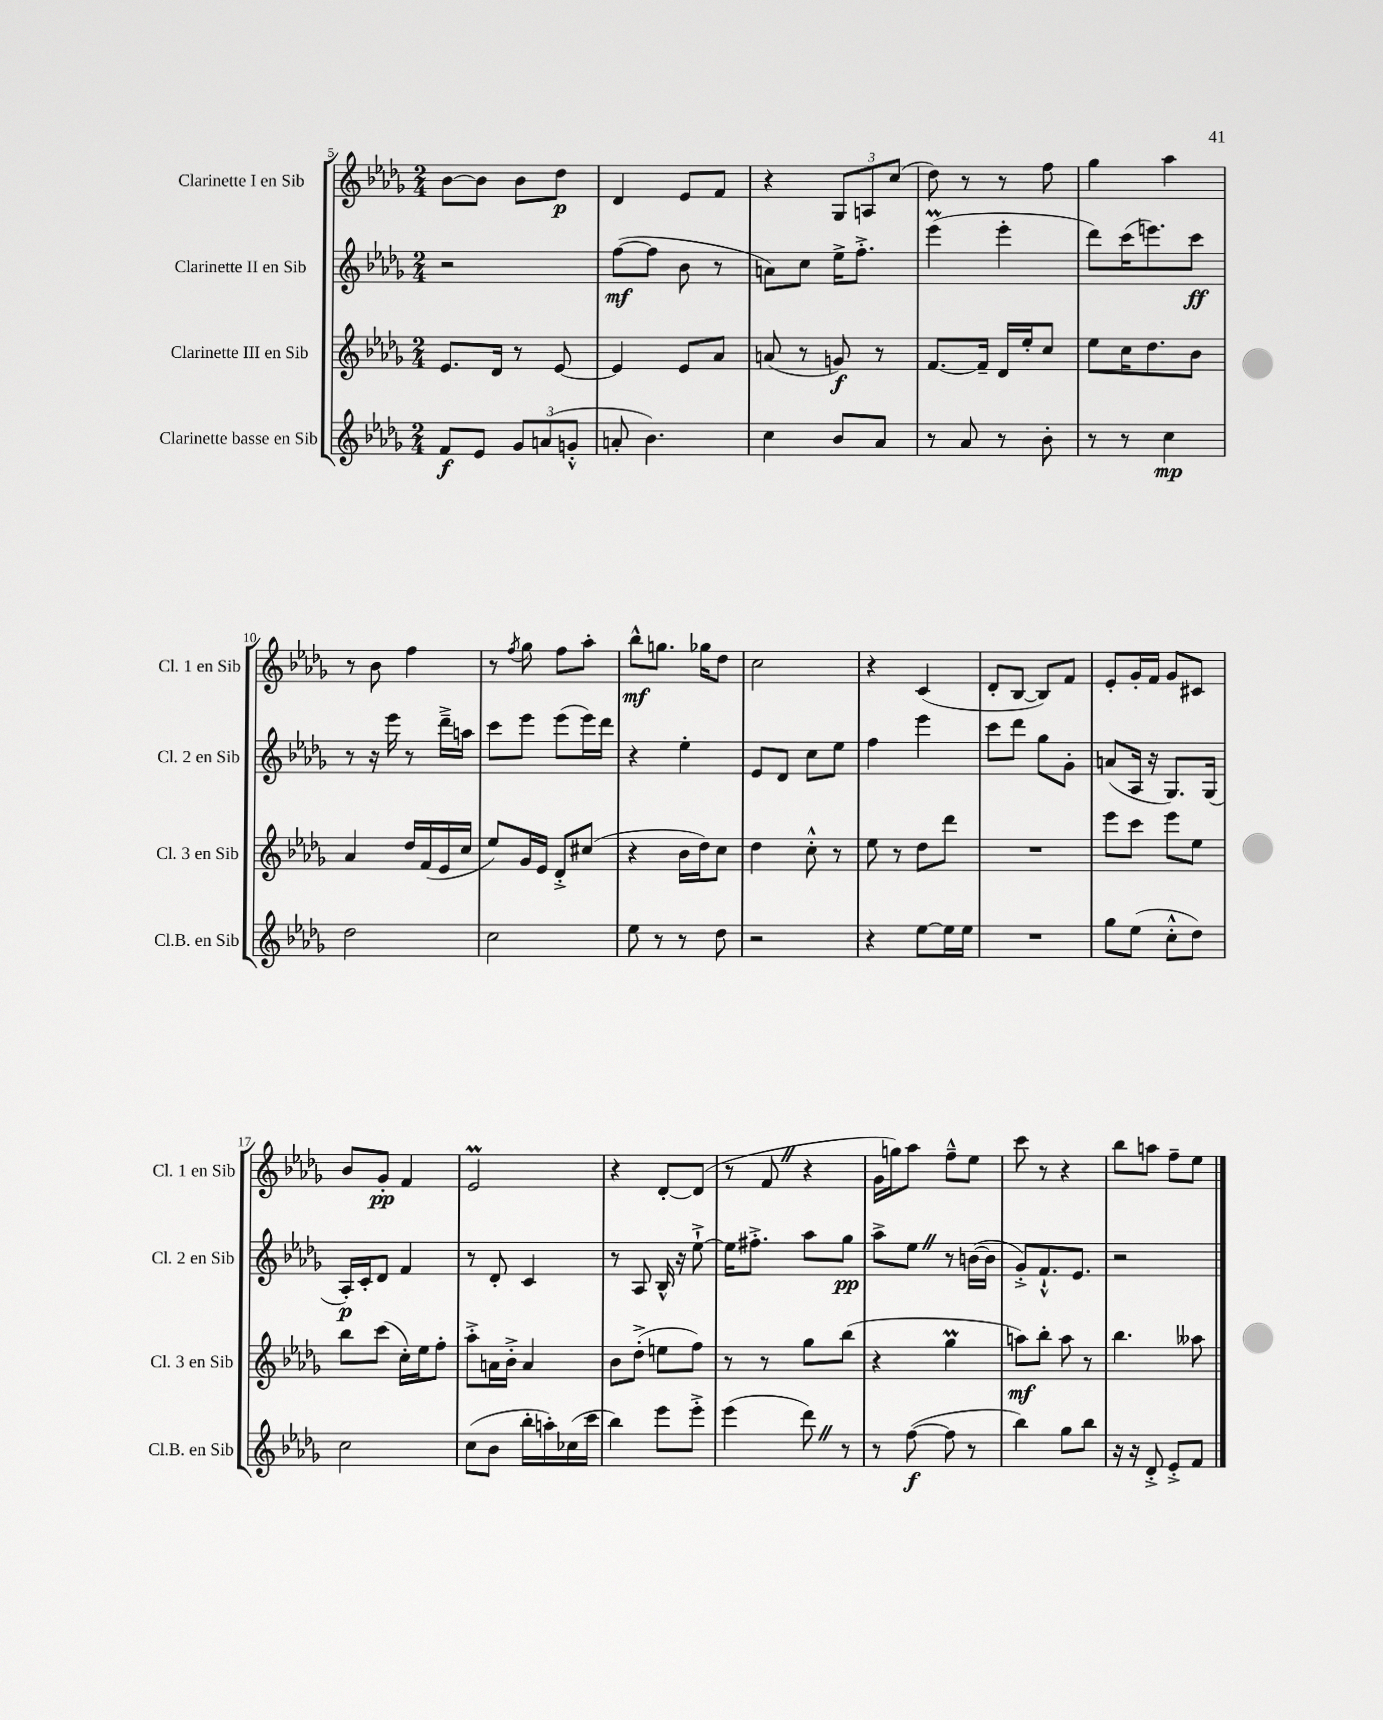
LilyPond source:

<<
\new StaffGroup <<
\new Staff = "s0" \with { instrumentName = "Clarinette I en Sib" shortInstrumentName = "Cl. 1 en Sib" } {
    \clef treble \key des \major \numericTimeSignature \time 2/4
    bes'8~ bes'8 bes'8 des''8\p |
    des'4 ees'8 f'8 |
    r4 \tuplet 3/2 { ges8 a8 c''8( } |
    des''8) r8 r8 f''8 |
    ges''4 aes''4 |
    r8 bes'8 f''4 |
    r8 \acciaccatura { f''8 } ges''8 f''8 aes''8-. |
    bes''8-^\mf g''8. ges''16 des''8 |
    c''2 |
    r4 c'4( |
    des'8-. bes8~ bes8) f'8 |
    ees'8-. ges'16-. f'16 ges'8 cis'8 |
    bes'8 ges'8-.\pp f'4 |
    ees'2\prall |
    r4 des'8~-. des'8( |
    r8 f'8 \once \override BreathingSign.text = \markup { \musicglyph "scripts.caesura.straight" } \breathe r4 |
    ges'16 g''16) aes''8 f''8---^ ees''8 |
    c'''8 r8 r4 |
    bes''8 a''8 f''8-- ees''8 \bar "|." |
}
\new Staff = "s1" \with { instrumentName = "Clarinette II en Sib" shortInstrumentName = "Cl. 2 en Sib" } {
    \clef treble \key des \major \numericTimeSignature \time 2/4
    r2 |
    f''8~\mf( f''8 bes'8 r8 |
    a'8) c''8 ees''16-> f''8.-.-> |
    ees'''4\prall( ees'''4-. |
    des'''8) c'''16( e'''8.) c'''8\ff |
    r8 r16 ees'''16 r8 des'''16---> a''16 |
    c'''8 ees'''8 ees'''8( ees'''16) des'''16 |
    r4 ees''4-. |
    ees'8 des'8 c''8 ees''8 |
    f''4 ees'''4 |
    c'''8 des'''8 ges''8 ges'8-. |
    a'8( aes16 r16 ges8.) ges16( |
    aes16-.\p) c'16-. des'8 f'4 |
    r8 des'8-. c'4 |
    r8 aes8 bes16-^ r16 ees''8~-!-> |
    ees''16 fis''8.-.-> aes''8 ges''8\pp |
    aes''8-> ees''8 \once \override BreathingSign.text = \markup { \musicglyph "scripts.caesura.straight" } \breathe r8 b'16~( b'16 |
    ges'8-.->) f'8.-!-^ ees'8. |
    r2 \bar "|." |
}
\new Staff = "s2" \with { instrumentName = "Clarinette III en Sib" shortInstrumentName = "Cl. 3 en Sib" } {
    \clef treble \key des \major \numericTimeSignature \time 2/4
    ees'8. des'16 r8 ees'8~ |
    ees'4 ees'8 aes'8 |
    a'8( r8 g'8\f) r8 |
    f'8.~ f'16-- des'16 ees''16-. c''8 |
    ees''8 c''16 des''8. bes'8 |
    aes'4 des''16 f'16( ees'16 c''16 |
    ees''8) ges'16 ees'16 des'8-.-> cis''8( |
    r4 bes'16 des''16) c''8 |
    des''4 c''8-.-^ r8 |
    ees''8 r8 des''8 des'''8 |
    R2 |
    ees'''8 c'''8 ees'''8 ees''8 |
    bes''8 c'''8( c''16-.) ees''16 f''8-. |
    aes''8-.-> a'16 bes'16-.-> a'4 |
    bes'8 des''8-.->( e''8 f''8) |
    r8 r8 ges''8 bes''8( |
    r4 ges''4\prall |
    a''8\mf) bes''8-. a''8 r8 |
    bes''4. aeses''8 \bar "|." |
}
\new Staff = "s3" \with { instrumentName = "Clarinette basse en Sib" shortInstrumentName = "Cl.B. en Sib" } {
    \clef treble \key des \major \numericTimeSignature \time 2/4
    f'8\f ees'8 \tuplet 3/2 { ges'8 a'8( g'8-.-^ } |
    a'8-. bes'4.) |
    c''4 bes'8 aes'8 |
    r8 aes'8 r8 bes'8-. |
    r8 r8 c''4\mp |
    des''2 |
    c''2 |
    ees''8 r8 r8 des''8 |
    r2 |
    r4 ees''8~ ees''16 ees''16 |
    R2 |
    ges''8 ees''8( c''8-.-^ des''8) |
    c''2 |
    c''8( bes'8 bes''16-. a''16-.) ces''16( c'''16 |
    bes''4) ees'''8 ees'''8-.-> |
    ees'''4( des'''8) \once \override BreathingSign.text = \markup { \musicglyph "scripts.caesura.straight" } \breathe r8 |
    r8 f''8~\f( f''8 r8 |
    bes''4) ges''8 bes''8 |
    r16 r16 des'8-.-> ees'8-.-> f'8 \bar "|." |
}
>>
>>
\layout { \context { \Score currentBarNumber = #5 } }
